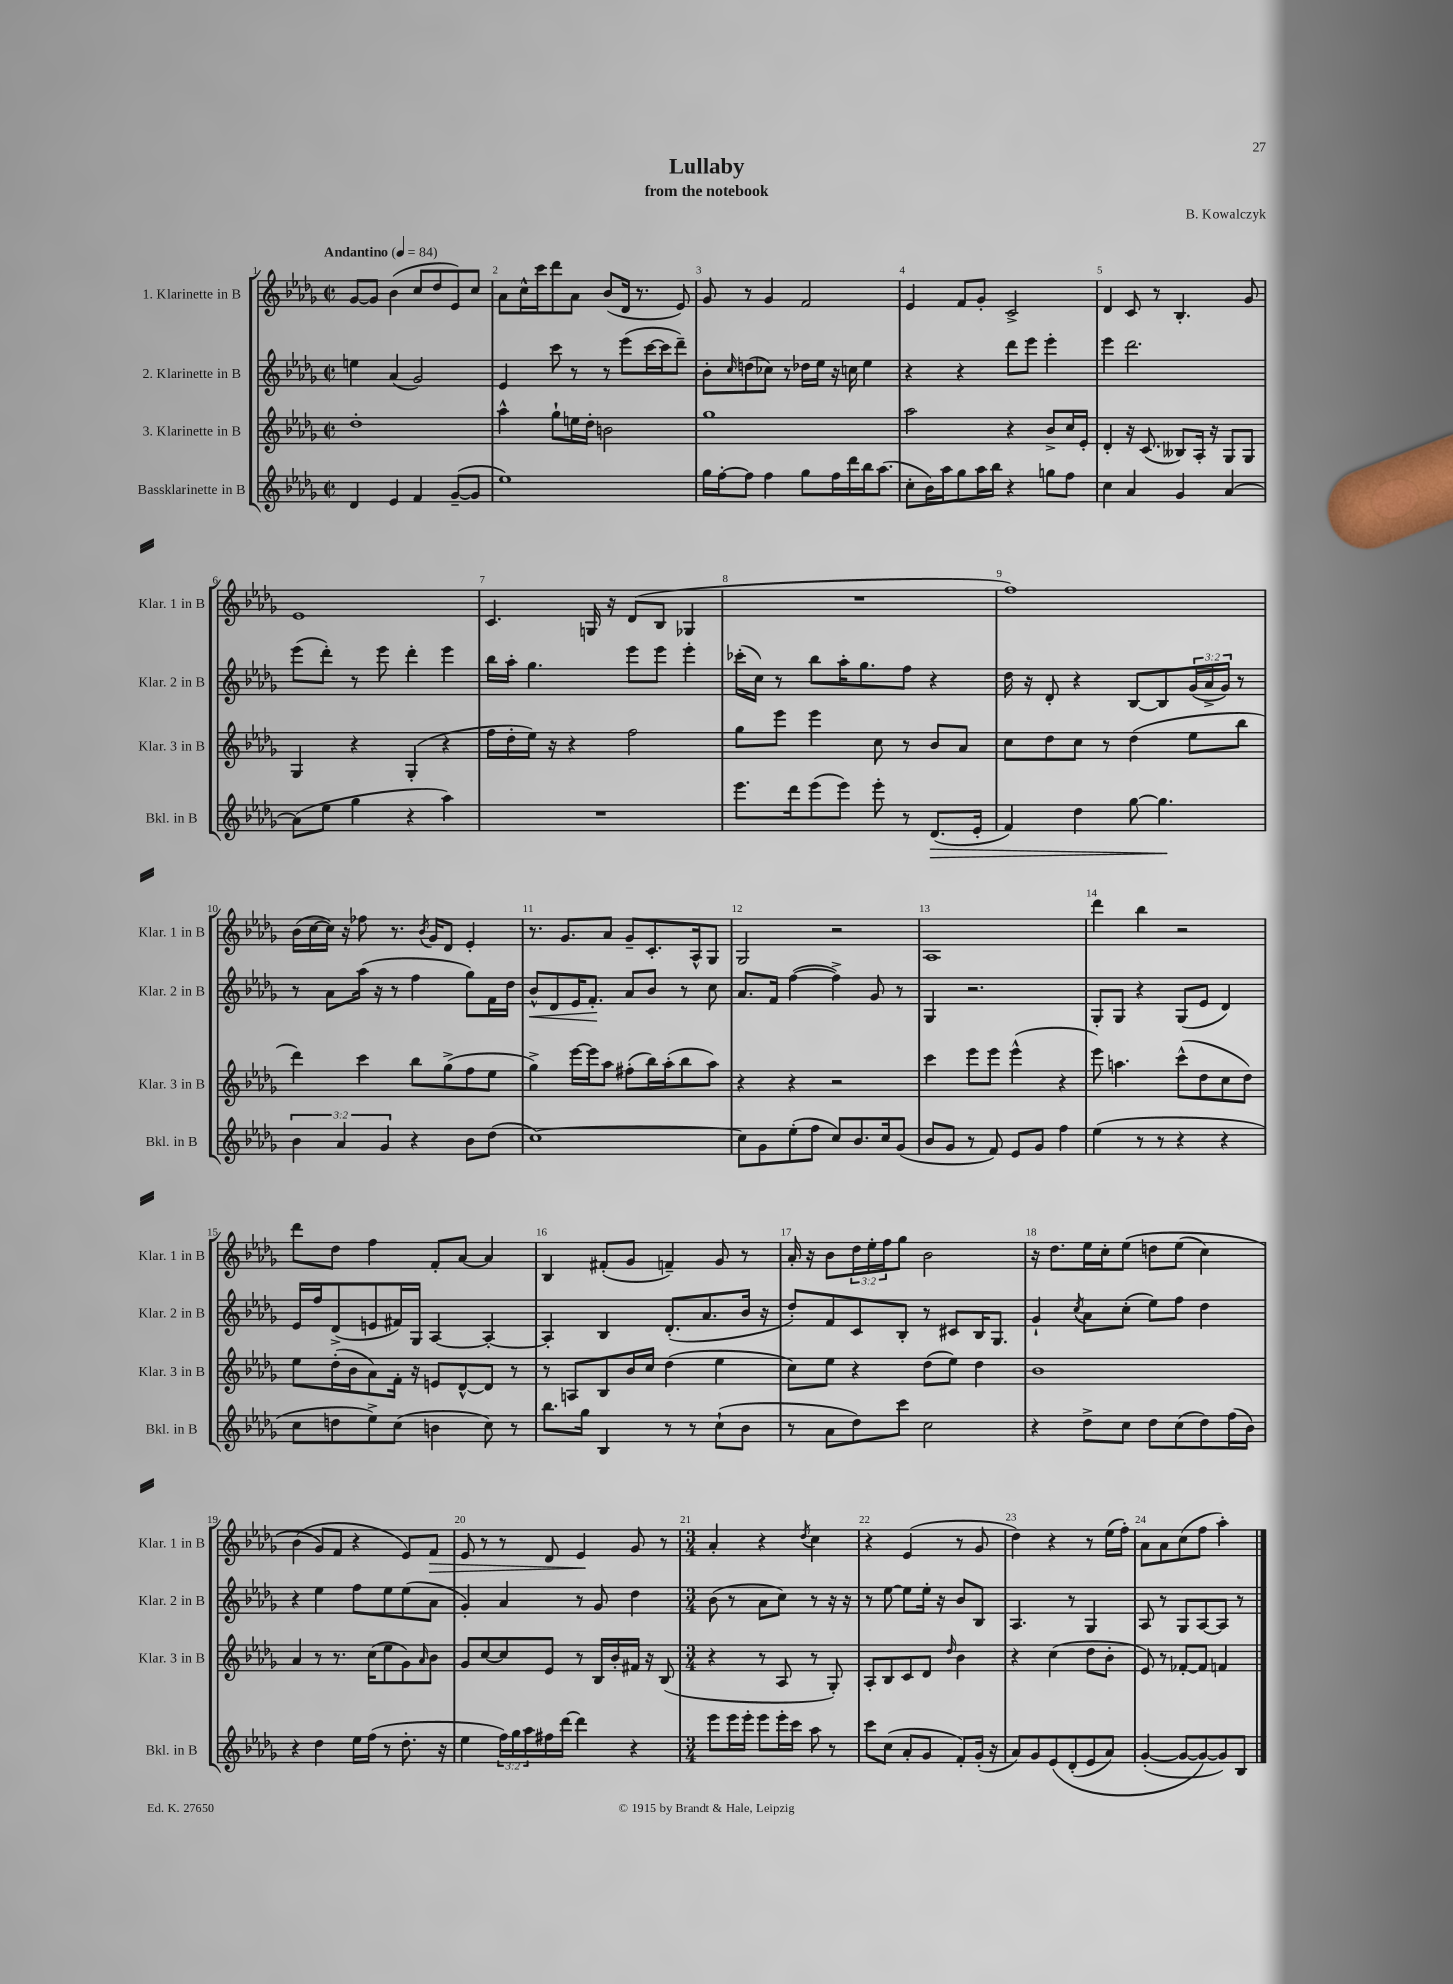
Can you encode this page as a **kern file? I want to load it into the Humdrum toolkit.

**kern	**kern	**kern	**kern
*staff4	*staff3	*staff2	*staff1
*clefG2	*clefG2	*clefG2	*clefG2
*k[b-e-a-d-g-]	*k[b-e-a-d-g-]	*k[b-e-a-d-g-]	*k[b-e-a-d-g-]
*M2/2	*M2/2	*M2/2	*M2/2
*met(c|)	*met(c|)	*met(c|)	*met(c|)
*MM84	*MM84	*MM84	*MM84
4d-	1dd-'	4ee	[8g-
.	.	.	8g-]
4e-	.	(4a-	(4b-
4f	.	2g-)	8cc
.	.	.	8dd-
([8g-~	.	.	8e-)
8g-]	.	.	8cc
=	=	=	=
1ee-)	4aa-^^	4e-	8a-
.	.	.	16cc^^
.	.	.	16ccc
.	8gg-`	8ccc	8ddd-
.	16ee	8r	8a-
.	16dd-'	.	.
.	2b	8r	(8b-
.	.	(8eee-	16d-
.	.	.	8.r
.	.	[16ccc	.
.	.	16ccc]	.
.	.	8ddd-~)	8e-)
=	=	=	=
16gg-	1gg-	8b-'	8g-
[16ff'	.	.	.
.	.	16qqcc	.
8ff]	.	(8dd	8r
4ff	.	8cc-)	4g-
.	.	8r	.
8gg-	.	16dd-	2f
.	.	16ee-	.
16ff	.	16r	.
16ddd-	.	16cc	.
16bb-	.	4ee-	.
(8.aa-	.	.	.
=	=	=	=
8cc'	2aa-	4r	4e-
16b-)	.	.	.
16aa-	.	.	.
8gg-	.	4r	8f
16aa-	.	.	8g-'
16bb-	.	.	.
4r	4r	8ddd-	2c^
.	.	8eee-	.
8gg	8b-^	4eee-'	.
8ff	16cc	.	.
.	16e-'	.	.
=	=	=	=
4cc	4d-'	4eee-	4d-
4a-	16r	2.ddd-	8c
.	(8.c	.	.
.	.	.	8r
4g-	8B--)	.	4.B-'
.	16A-'	.	.
.	16r	.	.
[4a-	8G-	.	.
.	8G-	.	8g-
=	=	=	=
(8a-]	4G-	(8eee-	1e-
8ee-	.	8ddd-')	.
4gg-	4r	8r	.
.	.	8eee-	.
4r	(4G-'	4ddd-'	.
4aa-)	4r	4eee-	.
=	=	=	=
1r	16ff	16bb-	4.c
.	16dd-'	16aa-'	.
.	16ee-)	4.gg-	.
.	16r	.	.
.	4r	.	.
.	.	.	16G
.	.	.	16r
.	2ff	8eee-	(8d-
.	.	8eee-	8B-
.	.	4eee-'	4G-
=	=	=	=
8.eee-	8gg-	(16ccc-'	1r
.	.	16cc)	.
.	8eee-	8r	.
16ddd-	.	.	.
(8eee-	4eee-	8bb-	.
8eee-)	.	16aa-'	.
.	.	8.gg-	.
8eee-'	8cc	.	.
8r	8r	8ff	.
(8.d-	8b-	4r	.
.	8a-	.	.
16e-'	.	.	.
=	=	=	=
4f)	8cc	16dd-	1ff)
.	.	16r	.
.	8dd-	8d-'	.
4dd-	8cc	4r	.
.	8r	.	.
[8gg-	(4dd-	[8B-	.
4.gg-]	.	8B-]	.
.	8ee-	(24g-	.
.	.	24a-^	.
.	.	24g-)	.
.	8bb-	8r	.
=	=	=	=
6b-	4ddd-)	8r	(16b-
.	.	.	[16cc
.	.	8a-	16cc])
6a-	.	.	.
.	.	.	16r
.	4ccc	(16aa-	8ff-
.	.	16r	.
6g-	.	.	.
.	.	8r	8.r
4r	8bb-	4ff	.
.	.	.	8qb-
.	.	.	16g-
.	(8gg-^	.	8d-
8b-	8ff	8gg-)	4e-'
(8dd-	8ee-	16f	.
.	.	16dd-	.
=	=	=	=
[1cc)	4gg-^)	8b-^^	8.r
.	.	8d-	.
.	.	.	8.g-
.	[16eee-	16e-	.
.	16eee-]	8.f'	.
.	8aa-	.	8a-
.	(8ff#'	8a-	8g-~
.	16bb-)	8b-	8.c'
.	(16aa-'	.	.
.	8bb-	8r	.
.	.	.	16A-^^
.	8aa-)	8cc	8G-
=	=	=	=
8cc]	4r	8.a-	2G-
8g-	.	.	.
.	.	16f	.
(8ee-'	4r	([4ff	.
8ff	.	.	.
8cc)	2r	4ff^])	2r
8.b-	.	.	.
.	.	8g-	.
16cc	.	.	.
(8g-	.	8r	.
=	=	=	=
8b-	4ccc	4G-	1A-
8g-	.	.	.
8r	8eee-	2.r	.
8f)	8eee-	.	.
8e-	(4eee-^^	.	.
8g-	.	.	.
4ff	4r	.	.
=	=	=	=
(4ee-	8eee-)	8G-'	4ddd-
.	4.aa	8G-	.
8r	.	4r	4bb-
8r	.	.	.
4r	(8ccc^^	(8G-	2r
.	8dd-	8e-	.
4r	8cc	4d-)	.
.	8dd-)	.	.
=	=	=	=
8cc	8ee-	16e-	8ddd-
.	.	16ff	.
8dd	(16dd-'	(8d-^	8dd-
.	16b-	.	.
8ee-^)	8a-)	8e	4ff
(8cc	16f'	16f#)	.
.	16r	16G-	.
4b	8e	[4A-	8f'
.	[8d-^^	.	[8a-
8cc)	8d-]	4A-'_	4a-]
8r	8r	.	.
=	=	=	=
8.bb-	8r	4A-']	4B-
.	8A	.	.
16gg-	.	.	.
4B-	8B-	4B-	(8f#'
.	16b-	.	8g-
.	16cc	.	.
8r	(4dd-	(8.d-'	4f~)
8r	.	.	.
.	.	8.a-	.
(8cc`	4ee-	.	8g-
8b-	.	16b-	8r
.	.	16r	.
=	=	=	=
8r	8cc)	8dd-')	16a-'
.	.	.	16r
8a-	8ee-	8f	8b-
8dd-)	4r	8c	24dd-
.	.	.	24ee-'
.	.	.	24ff
8ccc	.	8B-'	8gg-
2cc	(8dd-	8r	2b-
.	8ee-)	8c#	.
.	4dd-	16B-	.
.	.	8.G-	.
=	=	=	=
4r	1b-	4g-`	16r
.	.	.	8.dd-
.	.	8qcc	.
8dd-^	.	8a-	16ee-
.	.	.	16cc'
8cc	.	(8cc'	&(8ee-
8dd-	.	8ee-)	8dd
(8cc	.	8ff	(8ee-
8dd-)	.	4dd-	4cc)
(16ff	.	.	.
16b-)	.	.	.
=	=	=	=
4r	4a-	4r	(4b-
4dd-	8r	4ee-	8g-&)
.	8.r	.	8f
16ee-	.	8ff	4r
(16ff	(16cc	.	.
8r	8ee-	8ee-	.
8.dd-'	8g-)	(8ee-	8e-)
.	16qqa-	.	.
.	8b-	8a-	8f
16r	.	.	.
=	=	=	=
4ee-	8g-	4g-')	8e-
.	[8cc	.	8r
24ff)	8cc]	4a-	8r
24gg-	.	.	.
24aa-	.	.	.
16ff#	8e-	.	8d-
[16ddd-	.	.	.
4ddd-]	8r	8r	4e-
.	16B-	8g-	.
.	16b-'	.	.
4r	16f#	4dd-	8g-
.	16r	.	.
.	(8B-	.	8r
=	=	=	=
*M3/4	*M3/4	*M3/4	*M3/4
8eee-	4r	(8b-	4a-'
16eee-	.	8r	.
16eee-'	.	.	.
8eee-	8r	8a-	4r
16eee-'	8A-	8cc)	.
16ccc	.	.	.
.	.	.	8qdd-
8aa-	8r	8r	4cc
8r	8G-')	16r	.
.	.	16r	.
=	=	=	=
8ccc	8A-'	8r	4r
(8cc	8B-	[8ee-	.
8a-'	8c	8ee-]	(4e-
8g-	8d-	16ee-'	.
.	.	16r	.
.	16qqdd-	.	.
8f')	4b-	8b-	8r
(16g-'	.	8B-	8g-
16r	.	.	.
=	=	=	=
8a-)	4r	4.A-	4dd-)
8g-	.	.	.
&(8e-	(4cc	.	4r
(8d-'	.	8r	.
8e-	8dd-	4G-	8r
8a-)	8b-'	.	(16ee-
.	.	.	16ff')
=	=	=	=
([4g-'	8e-)	8A-	8a-
.	8r	8r	8a-
8g-_	[8f-'	8G-	(8cc
8g-_&)	8f-]	[8A-	8ff
8g-])	4f	8A-]	4aa-')
8B-	.	8r	.
==	==	==	==
*-	*-	*-	*-
